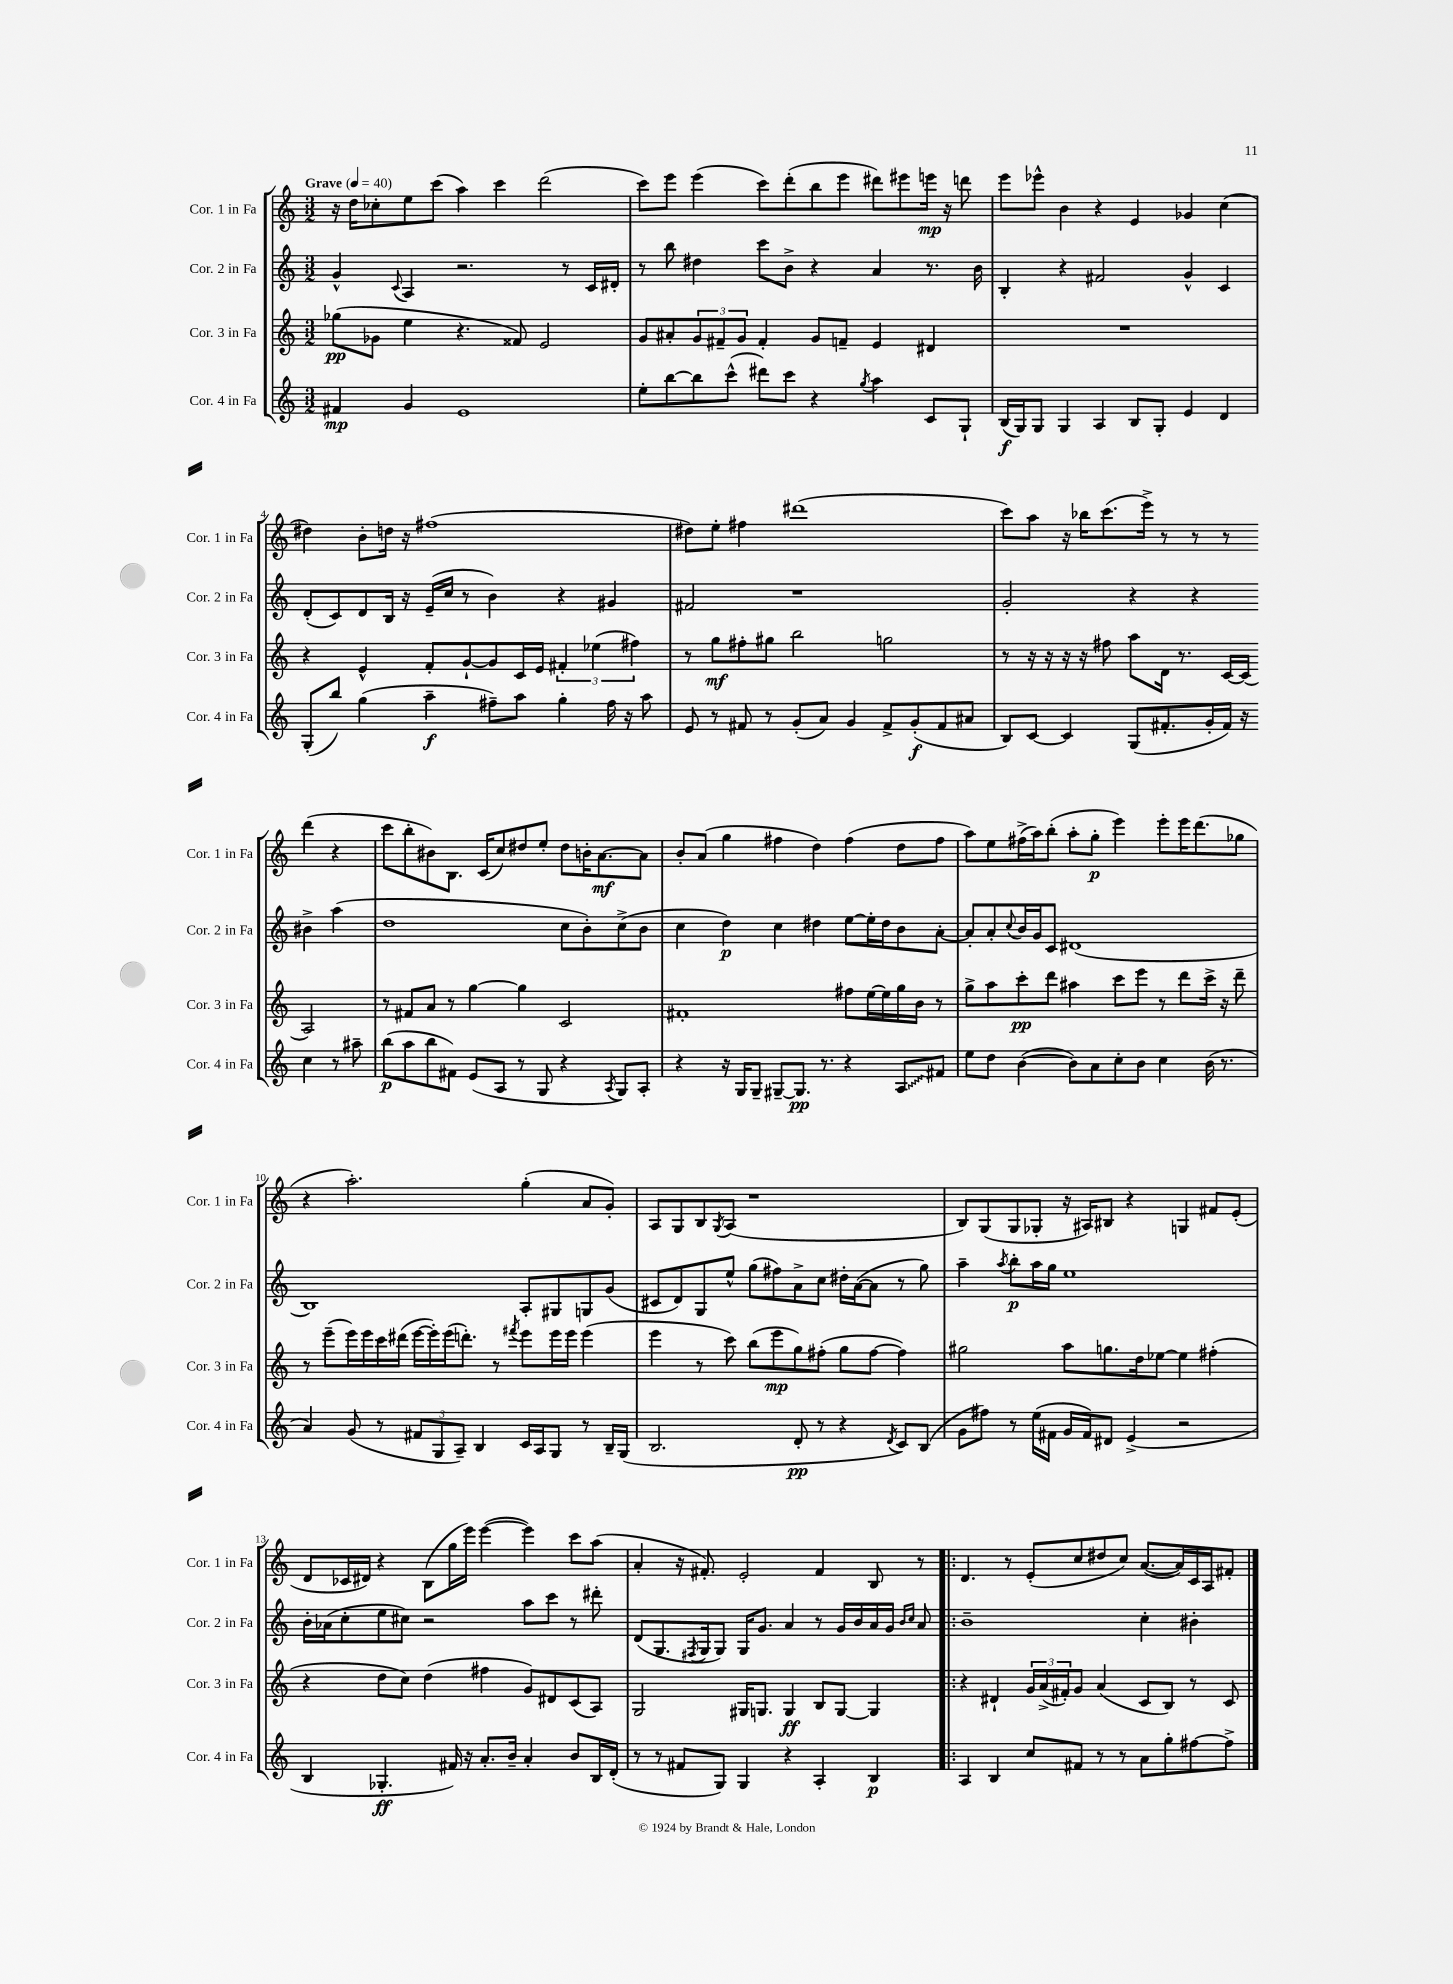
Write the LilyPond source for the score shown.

<<
\new StaffGroup <<
\new Staff = "s0" \with { instrumentName = "Cor. 1 in Fa" shortInstrumentName = "Cor. 1 in Fa" } {
    \clef treble \key c \major \numericTimeSignature \time 3/2 \tempo "Grave" 4 = 40
    r16 d''16 ces''8-. e''8 c'''8( a''4) c'''4 d'''2( |
    c'''8) e'''8 e'''4( c'''8) d'''8-.( b''8 e'''8 dis'''8) eis'''8 e'''16\mp r16 d'''8 |
    e'''8 ees'''8-^ b'4 r4 e'4 ges'4 c''4( |
    dis''4) b'8-. d''16 r16 fis''1( |
    dis''8) e''8-. fis''4 dis'''1( |
    c'''8) a''8 r16 bes''16 c'''8.( e'''16->) r8 r8 r8 d'''4( r4 |
    c'''8 b''8-. bis'8) b8. c'16( c''8) dis''8 e''8-. dis''8 b'16-. a'8.~\mf a'8 |
    b'8-. a'8( g''4 fis''4 d''4) fis''4( d''8 fis''8 |
    a''8) e''8 fis''16->( a''16) b''8-.( a''8-. g''8-.\p e'''4) e'''8-. e'''16 d'''8.( ges''8 |
    r4 a''2.-.) g''4-.( a'8 g'8-.) |
    a8 g8 b8 \acciaccatura { g8 } a8( r1 |
    b8) g8( g8 ges8-. r16 ais16) bis8 r4 g4 fis'8 e'8-.( |
    d'8 ces'16 dis'16) r4 b8( g''16 e'''16) e'''4~( e'''4) c'''8 a''8( |
    a'4-. r16 fis'8.-.) e'2-. fis'4 b8 r8 |
    \bar ".|:" d'4. r8 e'8-.( c''8 dis''8 c''8) a'8.~( a'16) c'16 a16 fis'8-. \bar "|." |
}
\new Staff = "s1" \with { instrumentName = "Cor. 2 in Fa" shortInstrumentName = "Cor. 2 in Fa" } {
    \clef treble \key c \major \numericTimeSignature \time 3/2
    g'4-^ \appoggiatura { c'8 } a4 r2. r8 c'16 dis'16-. |
    r8 b''8 dis''4 c'''8 b'8-> r4 a'4 r8. b'16 |
    b4-. r4 fis'2 g'4-^ c'4 |
    d'8-.( c'8) d'8 b16 r16 e'16--( c''16 r8 b'4) r4 gis'4 |
    fis'2 r1 |
    g'2-. r4 r4 bis'4-> a''4( |
    d''1 c''8 b'8-.) c''8->( b'8 |
    c''4 d''4\p) c''4 dis''4 e''8~ e''16-. dis''16 b'8 a'8~-. |
    a'8-. a'8-. \appoggiatura { c''8 } b'16 g'16 c'8 dis'1( |
    b1) a8-. gis8 g8 g'8( |
    cis'8 d'8) g8 e''8-^ g''8( fis''8) a'8-> c''8 dis''16-. a'16~( a'8 r8 g''8) |
    a''4-- \acciaccatura { a''8 } b''8-.\p a''16 g''16 e''1 |
    b'16-. aes'16( c''8-. e''8 cis''8) r2 a''8 c'''8 r8 dis'''8-. |
    d'8( g8. \acciaccatura { fis8 } g16 g8) g16 g'8. a'4 r8 g'16 b'16 a'16 g'16 \grace { b'16 c''16 } a'8 |
    \bar ".|:" b'1-- c''4-. bis'4-. \bar "|." |
}
\new Staff = "s2" \with { instrumentName = "Cor. 3 in Fa" shortInstrumentName = "Cor. 3 in Fa" } {
    \clef treble \key c \major \numericTimeSignature \time 3/2
    ges''8\pp( ges'8 e''4 r4. fisis'8) e'2 |
    g'8 ais'8-. \tuplet 3/2 { g'8 fis'8-- g'8 } fis'4-. g'8 f'8-- e'4 dis'4 |
    R1. |
    r4 e'4-^ f'8-. g'8~-! g'8 c'16 e'16 \tuplet 3/2 { fis'4-. ees''4( fis''4) } |
    r8 g''8\mf fis''8-. gis''8 b''2 g''2 |
    r8 r16 r16 r16 r16 fis''8 a''8 d'16 r8. c'16~ c'16( a2) |
    r8 fis'8 a'8 r8 g''4~ g''4 c'2 |
    fis'1-. fis''8 e''16~ e''16 g''16 b'16 r8 |
    g''8-> a''8 c'''8-.\pp d'''8 ais''4 c'''8 e'''8 r8 d'''8 c'''16-> r16 d'''8-- |
    r8 e'''8--( e'''16) e'''16 c'''16 dis'''16( e'''16~ e'''16-.) e'''16( d'''8.-.) r8 \acciaccatura { fis'''8 } e'''8 e'''16 e'''16 e'''4( |
    e'''4 r8 c'''8) b''8( e'''8\mp g''8) fis''8-.( g''8 fis''8~ fis''4) |
    gis''2 a''8 g''8. d''16 ees''8~ ees''4 fis''4-.( |
    r4 d''8 c''8) d''4( fis''4 g'8) dis'8 c'8( a8) |
    g2 gis16 g8. g4\ff b8 g8~ g4 |
    \bar ".|:" r4 dis'4-! \tuplet 3/2 { g'16 a'16->( fis'16-.) } g'8 a'4( c'8 b8) r8 c'8 \bar "|." |
}
\new Staff = "s3" \with { instrumentName = "Cor. 4 in Fa" shortInstrumentName = "Cor. 4 in Fa" } {
    \clef treble \key c \major \numericTimeSignature \time 3/2
    fis'4\mp g'4 e'1 |
    e''8-. b''8~ b''8 c'''8-^( dis'''8) c'''8 r4 \acciaccatura { g''8 } a''4 c'8 g8-! |
    b16\f( g16) g8 g4 a4 b8 g8-. e'4 d'4 |
    g8-.( b''8) g''4( a''4--\f fis''8--) a''8 g''4-. fis''16 r16 a''8 |
    e'8 r8 fis'8 r8 g'8-.( a'8) g'4 fis'8-> g'8-.\f( fis'8 ais'8 |
    b8) c'8~ c'4 g8( fis'8.-. g'16-. fis'16) r16 c''4 r8 ais''8-- |
    b''8\p( a''8 b''8 fis'8) e'8( a8 r8 g8 r4 \acciaccatura { a8 } g8) a8-. |
    r4 r16 g16 g8-- gis8~-- gis8.\pp r8. r4 \once \override Glissando.style = #'zigzag a8\glissando fis'8 |
    e''8 d''8 b'4~( b'8) a'8 c''8-. b'8 c''4 b'16( r8. |
    a'4) g'8( r8 \tuplet 3/2 { fis'8 g8 a8--) } b4 c'16 a16 g8 r8 b16-- g16( |
    b2. d'8-.\pp r8 r4 \acciaccatura { d'8 } c'8) b8( |
    g'8 fis''8) r8 e''16( fis'16 g'16 fis'16) dis'8 e'4->( r2 |
    b4 ges4.-.\ff fis'16) r16 a'8.-. b'16-- a'4-. b'8 b16 d'16-.( |
    r8 r8 fis'8 g8) g4 r4 a4-. b4\p |
    \bar ".|:" a4 b4 c''8 fis'8 r8 r8 a'8 g''8-. fis''8~ fis''8-> \bar "|." |
}
>>
>>
